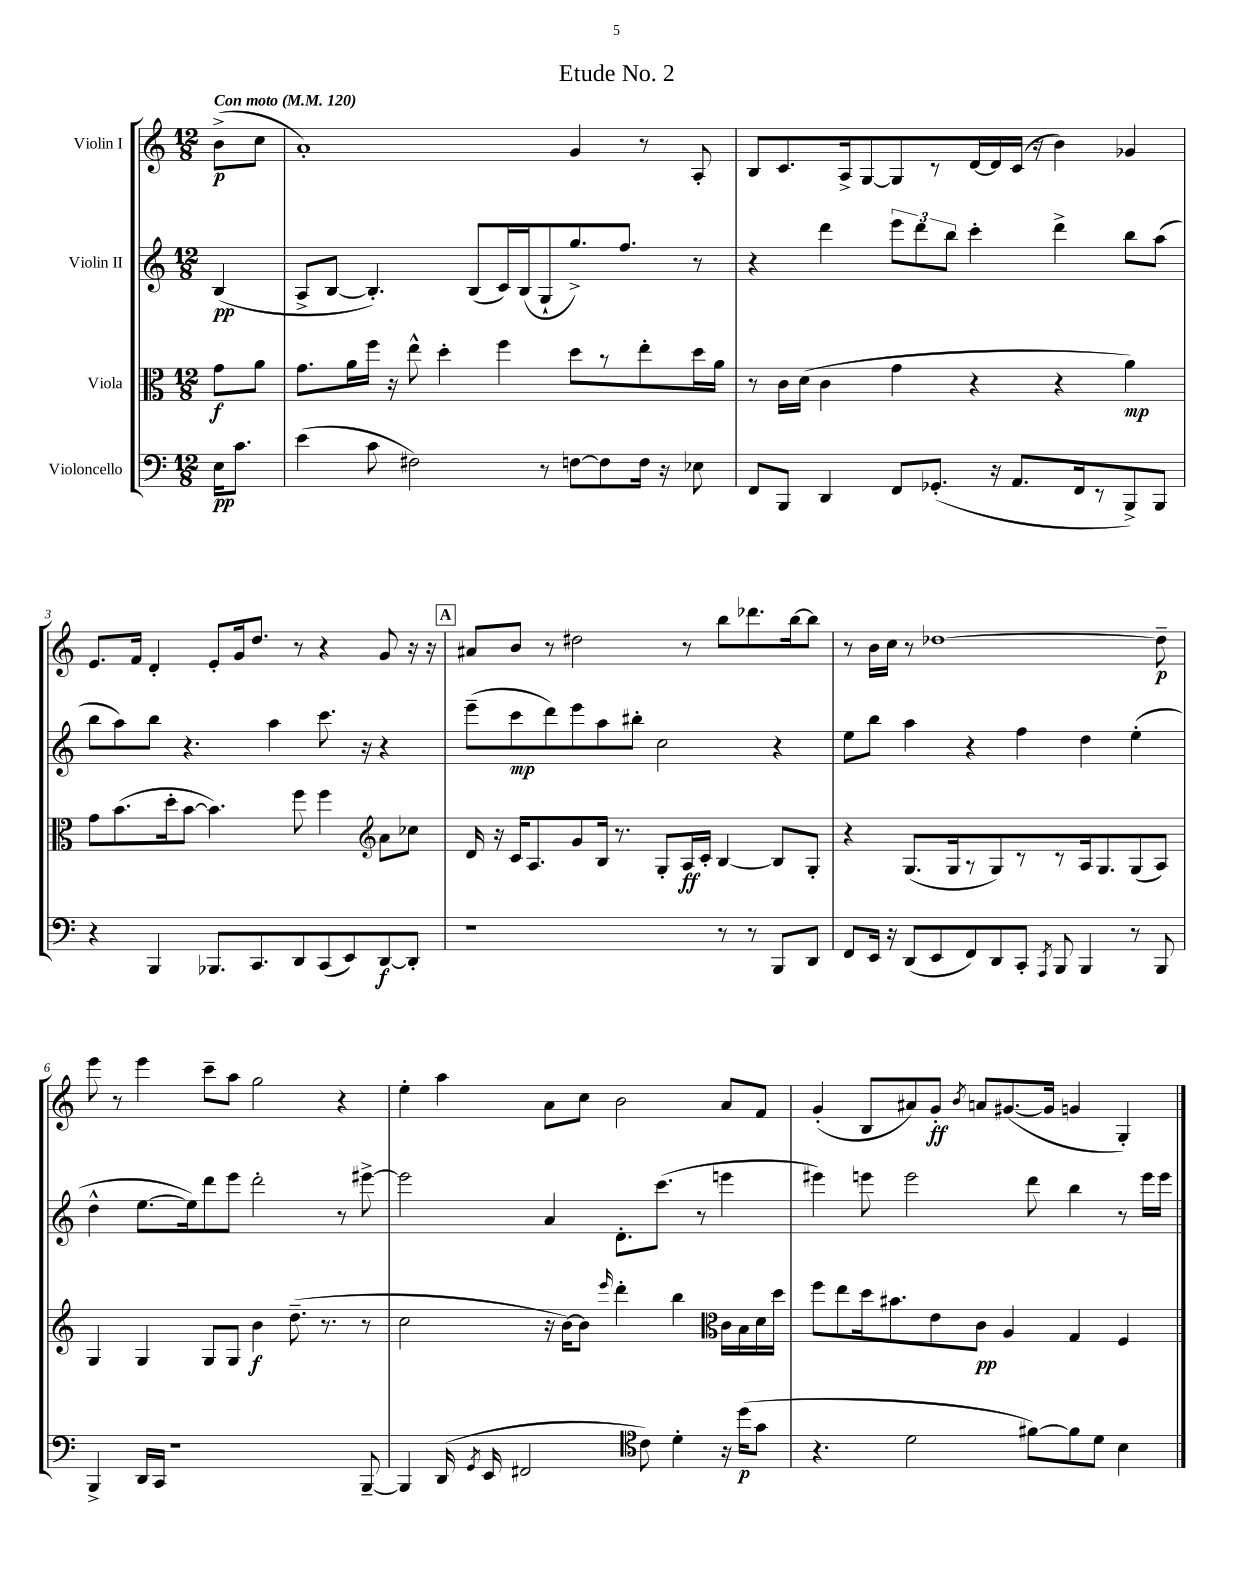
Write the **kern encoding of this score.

**kern	**kern	**kern	**kern
*staff4	*staff3	*staff2	*staff1
*clefF4	*clefC3	*clefG2	*clefG2
*k[]	*k[]	*k[]	*k[]
*M12/8	*M12/8	*M12/8	*M12/8
*MM120	*MM120	*MM120	*MM120
16E	8g	(4B	(8b^
8.c	.	.	.
.	8a	.	8cc
=	=	=	=
(4e	8.g	8A^	1a')
.	.	[8B	.
.	16a	.	.
8c	16ff	4.B'])	.
.	16r	.	.
2F#)	8ee^^	.	.
.	4dd'	.	.
.	.	(8B	.
.	4ff	16c)	.
.	.	(16B	.
8r	.	8G`	.
[8F	8dd	8.gg^)	4g
8F]	8r	.	.
.	.	8.ff	.
16F	8ee'	.	8r
16r	.	.	.
8E-	16dd	8r	8A'
.	16a	.	.
=	=	=	=
8FF	8r	4r	8B
8BBB	16c	.	8.c
.	(16d	.	.
4DD	4c	4ddd	.
.	.	.	16A^
.	.	.	[8G
8FF	4g	12eee	8G]
.	.	12ddd	.
(8.GG-'	.	.	8r
.	.	12bb	.
.	4r	4ccc'	[16d
16r	.	.	16d]
8.AA	.	.	(16c
.	.	.	16r
.	4r	4ddd^	4b)
16FF	.	.	.
8r	.	.	.
8BBB^)	4a)	8bb	4g-
8BBB	.	(8aa	.
=	=	=	=
4r	8g	8bb	8.e
.	(8.b	8aa)	.
.	.	.	16f
4BBB	.	8bb	4d'
.	16dd'	.	.
.	[8b	4.r	.
8.BBB-	4.b])	.	8e'
.	.	.	16g
8.CC	.	.	8.dd
.	.	4aa	.
8DD	8ff	.	8r
(8CC	4ff	8.ccc	4r
8EE)	.	.	.
.	.	16r	.
*	*clefG2	*	*
[8DD	8a	4r	8g
8DD']	8cc-	.	16r
.	.	.	16r
=	=	=	=
1r	16d	(8eee~	8a#
.	16r	.	.
.	16c	8ccc	8b
.	8.A	.	.
.	.	8ddd)	8r
.	8g	8eee	2dd#
.	16B	8aa	.
.	8.r	.	.
.	.	8bb#'	.
.	8G'	2cc	.
.	16A	.	8r
.	16c'	.	.
8r	[4B	.	8bb
8r	.	.	8.ddd-
8BBB	8B]	4r	.
.	.	.	[16bb
8DD	8G'	.	8bb]
=	=	=	=
8FF	4r	8ee	8r
16EE	.	8bb	16b
16r	.	.	16cc
(8DD	(8.G	4aa	8r
8EE	.	.	[1dd-
.	16G	.	.
8FF)	8r	4r	.
8DD	8G)	.	.
8CC'	8r	4ff	.
8qAAA	.	.	.
8BBB	8r	.	.
4BBB	16A	4dd	.
.	8.G	.	.
8r	(8G	(4ee'	.
8BBB	8A)	.	8dd-~]
=	=	=	=
4BBB^	4G	4dd^^	8eee
.	.	.	8r
16DD	4G	[8.ee	4eee
16CC	.	.	.
1r	.	.	.
.	.	16ee])	.
.	8G	8ddd	8ccc~
.	8G	8eee	8aa
.	4b	2ddd'	2gg
.	(8.dd~	.	.
.	8.r	.	.
.	.	8r	4r
[8BBB~	8r	[8eee#^	.
=	=	=	=
4BBB]	2cc	2eee#]	4ee'
(16DD	.	.	4aa
8qGG	.	.	.
16EE	.	.	.
2FF#	.	.	.
.	16r	4a	8a
.	[16b)	.	.
.	8b]	.	8cc
.	16qqeee	.	.
.	4ddd'	8.d'	2b
*clefC4	*	*	*
8c)	.	.	.
.	.	(8.ccc	.
4d'	4bb	.	.
.	.	8r	.
*	*clefC3	*	*
16r	16c	4eee	8a
(16dd	16B	.	.
8g	16d	.	8f
.	16dd	.	.
=	=	=	=
4.r	8ff	4eee#)	(4g'
.	8ee	.	.
.	16dd	8eee	8B
.	8.b#	.	.
2d	.	2eee	8a#)
.	8e	.	8g'
.	.	.	8qb
.	8c	.	8a
.	4A	.	([8.g#
[8f#)	.	8ddd	.
.	.	.	16g#]
8f#]	4G	4bb	4g
8d	.	.	.
4B	4F	8r	4G')
.	.	16eee	.
.	.	16eee	.
==	==	==	==
*-	*-	*-	*-
